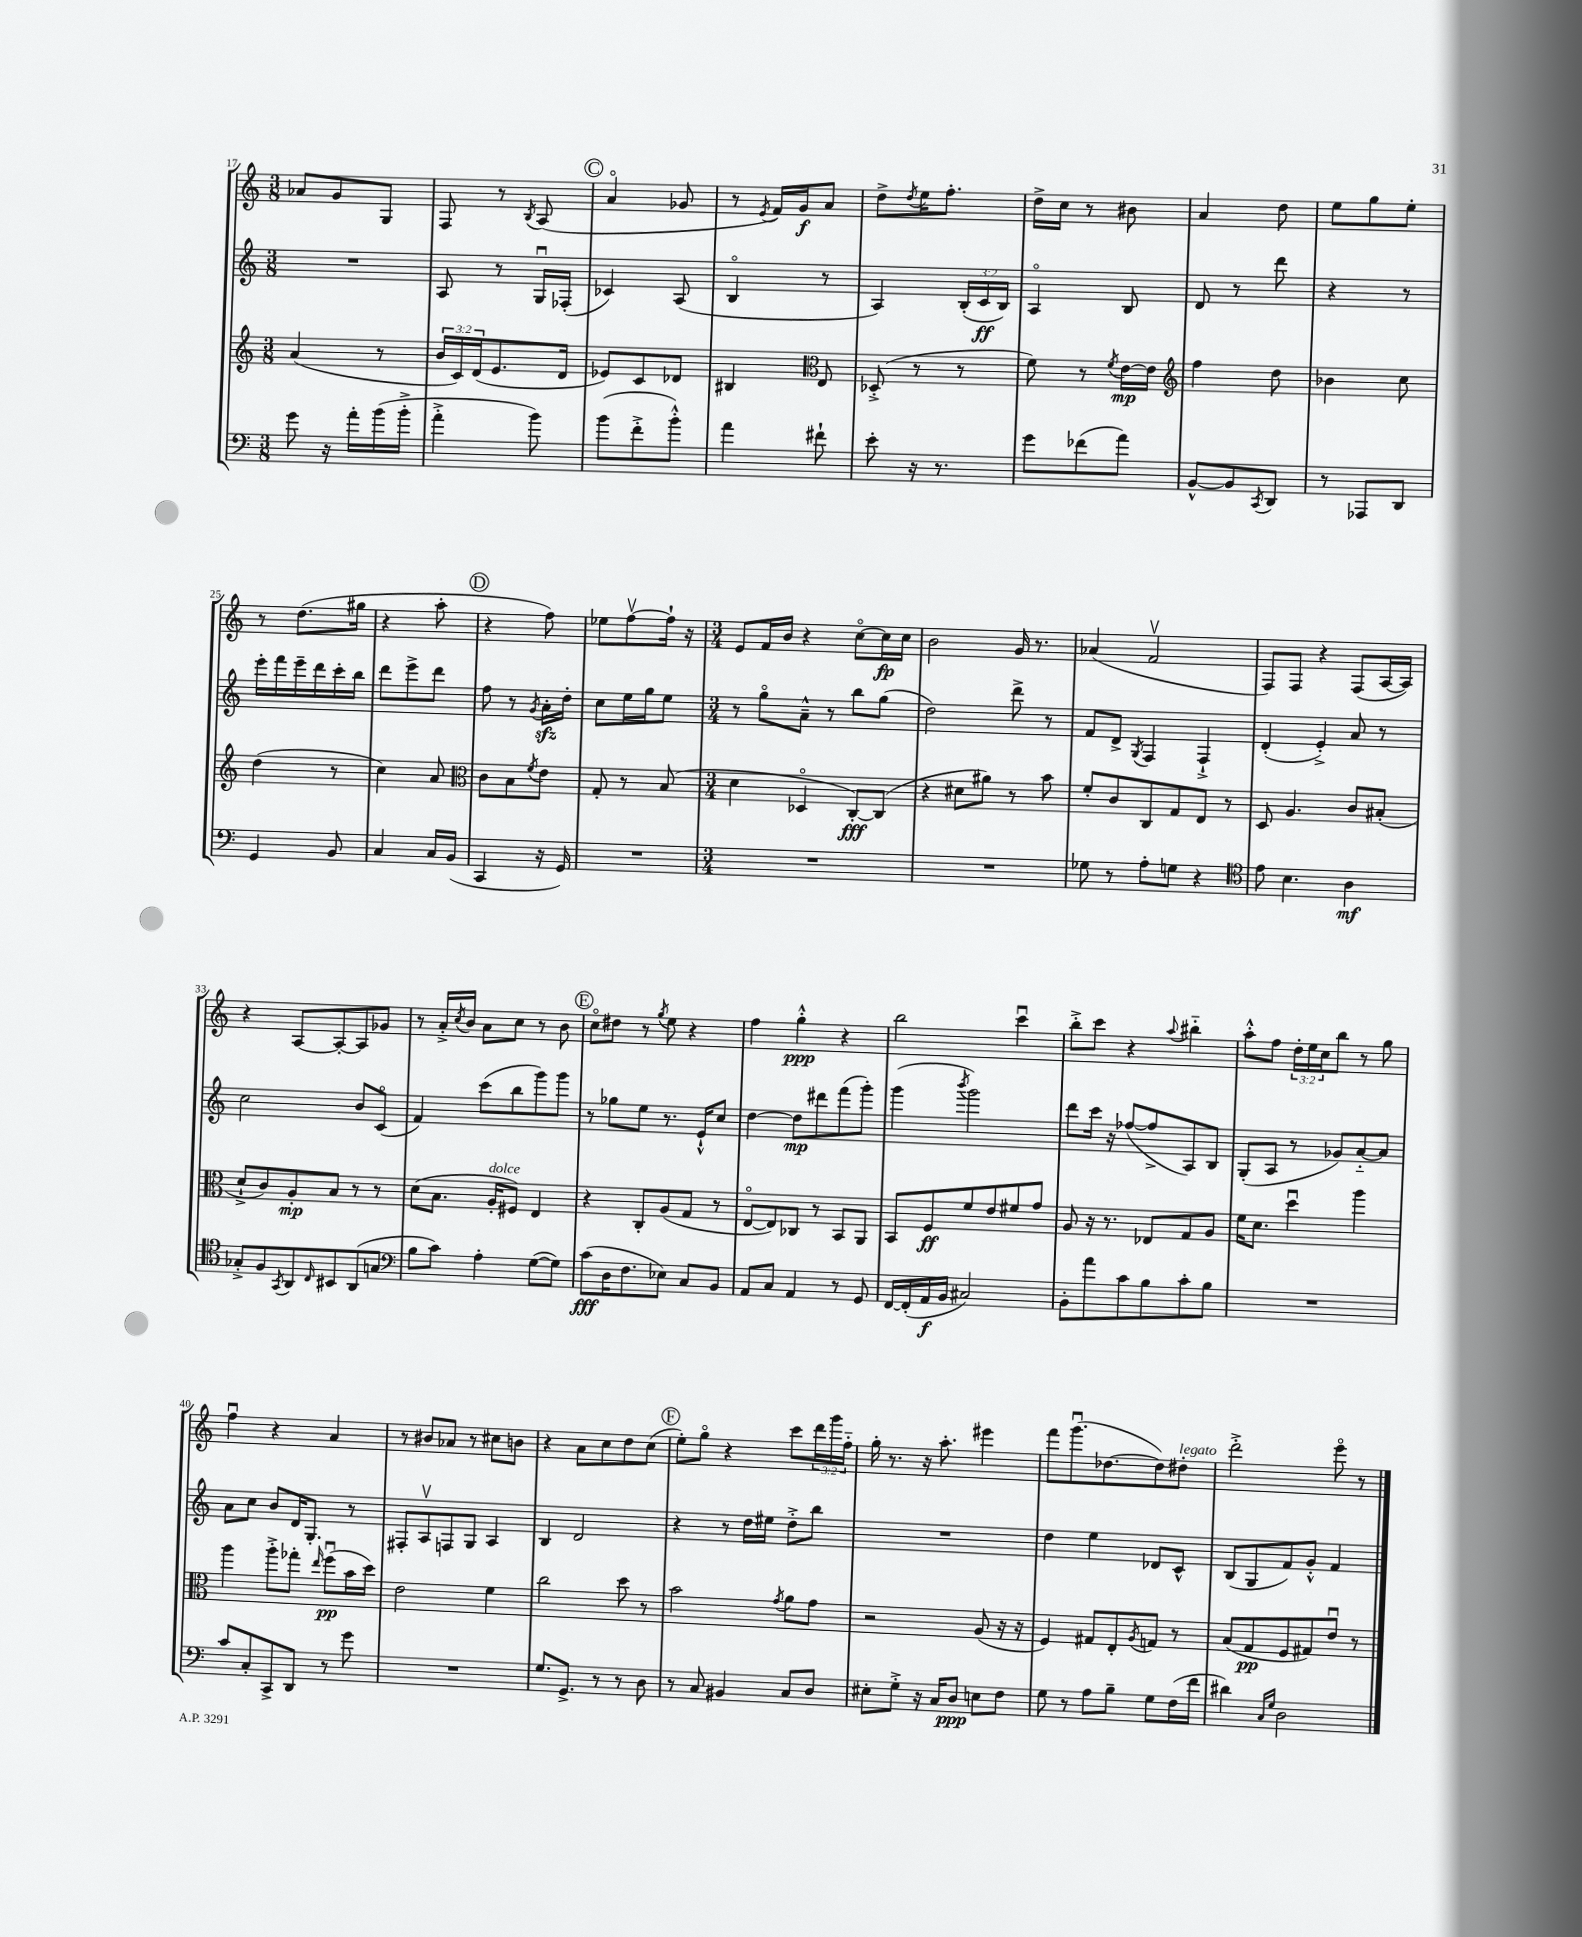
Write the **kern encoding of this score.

**kern	**kern	**kern	**kern
*staff4	*staff3	*staff2	*staff1
*clefF4	*clefG2	*clefG2	*clefG2
*k[]	*k[]	*k[]	*k[]
*M3/8	*M3/8	*M3/8	*M3/8
8g\	(4a/	4.r	8a-/L
16r	.	.	8g/
16a'\LL	.	.	.
(16b\	8r	.	8G/J
16b'^\JJ	.	.	.
=	=	=	=
4a'^\	24b/LL	8A/	8F/
.	24c/)	.	.
.	(24d/J	.	.
.	8.e/	8r	8r
.	.	.	8qB/
8b\)	.	16Gu/LL	(8A/
.	16d/Jk	(16F-'/JJ	.
=	=	=	=
(8b\L	8e-/L)	4c-/)	4ao/
8f'^\	8c/	.	.
8b'^^\J)	8d-/J	(8A/	8g-/
=	=	=	=
4a\	4B#/	4Bo/	8r
.	.	.	8qe/
.	.	.	16f/LL)
.	.	.	16g/J
*	*clefC3	*	*
8f#`\	8E/	8r	8a/J
=	=	=	=
8e'\	(8D-'^/	4A/)	8dd^\L
.	.	.	8qdd/
16r	8r	.	16ee\K
8.r	.	.	8.ff'\J
.	8r	(24B'/LL	.
.	.	24c/	.
.	.	24B/JJ)	.
=	=	=	=
8g\L	8f\)	4Ao/	16dd^\LL
.	.	.	16cc\JJ
(8f-\	8r	.	8r
.	8qf/	.	.
8a\J)	[16e\LL	8B/	8b#\
.	16e\]JJ	.	.
=	=	=	=
*	*clefG2	*	*
[8BB^^/L	4ff\	8d/	4a/
8BB/]	.	8r	.
8qCC/	.	.	.
8DD/J	8dd\	8ddd\	8dd\
=	=	=	=
8r	4b-\	4r	8ee\L
8AAA-/L	.	.	8gg\
8DD/J	8cc\	8r	8ee'\J
=	=	=	=
4GG/	(4dd\	16eee'\LL	8r
.	.	16fff\	.
.	.	16eee~\	(8.dd\L
.	.	16ddd\	.
8BB/	8r	16ccc'\	.
.	.	16bb\JJ	16gg#\Jk
=	=	=	=
4C/	4cc\)	8ddd\L	4r
.	.	8eee^\	.
16C/LL	8a/	8ddd\J	8aa'\
(16BB/JJ	.	.	.
=	=	=	=
*	*clefC3	*	*
4CC/	8c\L	8ff\	4r
.	8B\	8r	.
.	8qf/	8qg/	.
16r	8e\J	16a'\LL	8ff\)
16GG/)	.	16dd'\JJ	.
=	=	=	=
4.r	8G'/	8cc\L	8ee-\L
.	8r	16ee\L	[8ffv\
.	.	16gg\J	.
.	(8B/	8ee\J	16ff`\]Jk
.	.	.	16r
=	=	=	=
*M3/4	*M3/4	*M3/4	*M3/4
2.r	4d\	8r	8e/L
.	.	8ggo\L	16f/L
.	.	.	16b/JJ
.	4D-o/	8a~^^\J	4r
.	.	8r	.
.	[8C'/L)	8bb\L	[8cco\L
.	(8C/]J	(8gg\J	16cc\]L
.	.	.	16cc\JJ
=	=	=	=
2.r	4r	2dd\)	2b\
.	8d#\L	.	.
.	8a#\J)	.	.
.	8r	8ddd^\	16g/
.	.	.	8.r
.	8b\	8r	.
=	=	=	=
8G-\	8f'/L	8f/L	(4a-/
8r	8c/	8d^/J	.
.	.	8qG/	.
8A'\L	8C/	4F/	2fv/
8G\J	8G/	.	.
4r	8E/J	4F`^/	.
.	8r	.	.
=	=	=	=
*clefC4	*	*	*
8e\	8D/	(4d'/	8F/L)
4.B\	4.A/	.	8F/J
.	.	4e'^/)	4r
4A\	8c/L	8a/	(8F/L
.	(8B#'/J	8r	[16A/L
.	.	.	16A/]JJ)
=	=	=	=
8G-'^/L	8d`^/L	2cc\	4r
8F/	8c/)	.	.
8qGG/	.	.	.
8AA/	8A'/	.	[8A/L
16qqC/	.	.	.
8BB#/	8B/J	.	8A'/_
(8AA/	8r	8b/L	8A/]
8G/J	8r	(8co/J	8g-/J
=	=	=	=
*clefF4	*	*	*
8B\L	(8d\L	4f/)	8r
8c\J)	8.B\J	.	16a'^/LL
.	.	.	8qcc/
.	.	.	16b/JJ
4A'\	.	(8ccc\L	8a\L
.	16A'/LK	.	.
.	8F#/J)	8bb\	8cc\J
([8G\L	4E/	8ggg\)	8r
8G\]J)	.	8ggg\J	8b\
=	=	=	=
(8c\L	4r	8r	8cco\L
16D\K	.	8gg-\L	8dd#\J
8.F\	.	.	.
.	8C'/L	8ee\J	8r
.	.	.	8qgg/
8E-\J)	(8A/	8.r	8ee\
8C/L	8G/J	.	4r
.	.	16e`^^/LK	.
8BB/J	8r	8cc/J	.
=	=	=	=
8AA/L	[8Eo/L	[4dd\	4ff\
8C/J	8E/])	.	.
4AA/	8C-/J	8dd\]L	4gg'^^\
.	8r	8ddd#\	.
8r	8BB/L	(8fff\	4r
8GG/	8AA/J	8ggg'\J)	.
=	=	=	=
[16FF/LL	8BB/L	(4ggg\	2bb\
(16FF'/]	.	.	.
16AA/	8F/	.	.
16BB/JJ	.	.	.
.	.	8qbbb/	.
2C#/)	8f/	2ggg\)	.
.	8e/	.	.
.	8f#/	.	4cccu\
.	8g/J	.	.
=	=	=	=
8BB'\L	8A/	8ddd\L	8bb'^\L
8a\	16r	16ccc\Jk	8ccc\J
.	8.r	16r	.
8c\	.	([8ff-/L	4r
8B\	8E-/L	8ff-^/]	.
.	.	.	8qqaa/
8c'\	8G/	8A/)	4bb#'~\
8B\J	8A/J	8B/J	.
=	=	=	=
2.r	16f\LK	(8G'/L	8aa'^^\L
.	8.d\J	.	.
.	.	8A/J	8ff\J
.	4ddu\	8r	24dd'\LL
.	.	.	24ee\
.	.	.	24cc\J
.	.	8g-/L)	8bb\J
.	4aa\	[8a'~/	8r
.	.	8a/]J	8gg\
=	=	=	=
8c/L	4aa\	8a\L	4ffu\
8C'/	.	8cc\J	.
8CC^/	8aa'^\L	8b/L	4r
8DD/J	8gg-'\J	16d/K	.
.	.	8.G'/J	.
.	16qqee/	.	.
8r	(8ffu\L	.	4a/
8g\	16b\L	8r	.
.	16dd\JJ)	.	.
=	=	=	=
2.r	2e\	8F#'/L	8r
.	.	8Av/	8b#/L
.	.	8F/	8a-/J
.	.	8G/J	8r
.	4f\	4A/	8cc#\L
.	.	.	8b\J
=	=	=	=
8.G/L	2cc\	4B/	4r
8.GG^/J	.	.	.
.	.	2d/	8a\L
8r	.	.	8cc\
8r	8dd\	.	8dd\
8D\	8r	.	(8cc\J
=	=	=	=
8r	2b\	4r	8ee'\L)
8C/	.	.	8ggo\J
4BB#/	.	8r	4r
.	.	16dd\LL	.
.	.	16ee#\JJ	.
.	8qg/	.	.
8C/L	8a\L	8dd'^\L	8ccc\L
8D/J	8g\J	8bb\J	24ddd\L
.	.	.	24ggg\
.	.	.	24ff'~\JJ
=	=	=	=
8E#'\L	2r	2.r	16gg'\
.	.	.	8.r
8G'^\J	.	.	.
16r	.	.	16r
16C/LK	.	.	8.aa'\
8D/J	.	.	.
8E\L	(8A/	.	4eee#\
8F\J	16r	.	.
.	16r	.	.
=	=	=	=
8G\	4F/)	4dd\	8fff\L
8r	.	.	(8.gggu\
8A\L	8G#/L	4ee\	.
.	.	.	[8.dd-\
8B~\J	8E'/	.	.
.	8qA/	.	.
8G\L	8G/J	8d-/L	8dd-\])
(16F\L	8r	8c^^/J	8dd#'\J
16f\JJ	.	.	.
=	=	=	=
4d#\)	(8B/L	(8B/L	2ddd'^\
.	8G/	8G/	.
16qqC/LL	.	.	.
16qqG/JJ	.	.	.
2D\	8F/	8f/)	.
.	8G#/)	8g'^^/J	.
.	8eu/J	4f/	8eeeo\
.	8r	.	8r
==	==	==	==
*-	*-	*-	*-
